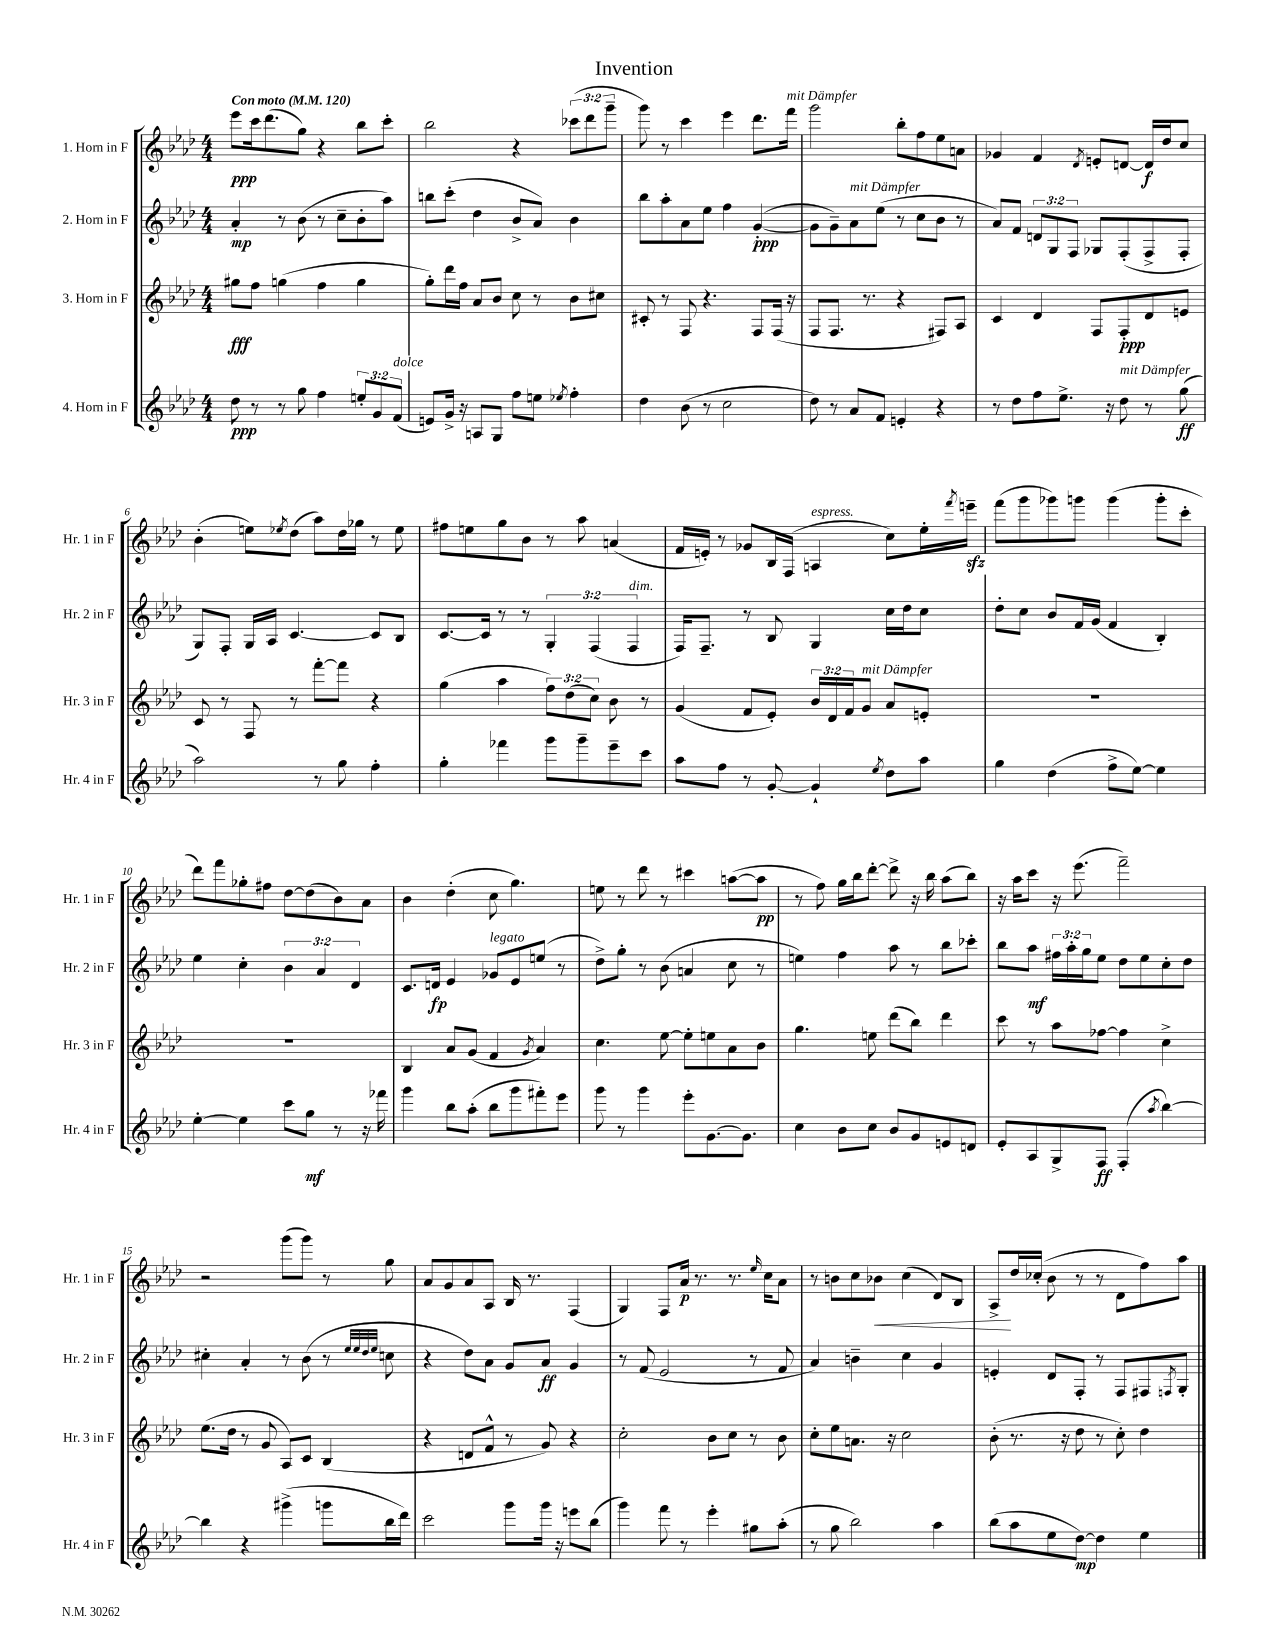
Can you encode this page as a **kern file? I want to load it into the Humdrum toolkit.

**kern	**kern	**kern	**kern
*staff4	*staff3	*staff2	*staff1
*clefG2	*clefG2	*clefG2	*clefG2
*k[b-e-a-d-]	*k[b-e-a-d-]	*k[b-e-a-d-]	*k[b-e-a-d-]
*M4/4	*M4/4	*M4/4	*M4/4
*MM120	*MM120	*MM120	*MM120
8dd-	8gg#	4a-'	8eee-
8r	8ff	.	16ccc
.	.	.	(8.ddd-
8r	(4gg	8r	.
8gg	.	(8b-	8gg)
4ff	4ff	8r	4r
.	.	8cc~	.
12ee'	4gg	8b-'	8bb-
12g	.	.	.
.	.	8aa-)	8ccc'
(12f	.	.	.
=	=	=	=
8e)	8gg')	8bb	2bb-
16g^	16ddd-	(8ccc'	.
16r	16ff	.	.
8A	8a-	4dd-	.
8G	8b-	.	.
8ff	8cc	8b-^	4r
8ee	8r	8a-)	.
8qee-	.	.	.
4ff'	8b-	4b-	(12ccc-
.	.	.	12ddd-
.	8cc#	.	.
.	.	.	12ggg~
=	=	=	=
4dd-	8c#'	8bb-	8ggg)
.	8r	8aa-'	8r
(8b-	8F	8a-	4ccc
8r	4.r	8ee-	.
2cc	.	4ff	4eee-
.	8F	([4g'	8.ddd-
.	(16F	.	.
.	16r	.	16fff
=	=	=	=
8dd-)	8F	8g]	2ggg
8r	8.F	8g~)	.
8a-	.	8a-	.
.	8.r	.	.
8f	.	(8ee-	.
4e'	4r	8r	8bb-'
.	.	8cc	8ff
4r	8F#)	8b-	8ee-
.	8A-	8r	8a
=	=	=	=
8r	4c	8a-)	4g-
8dd-	.	8f	.
8ff	4d-	12d	4f
.	.	12G	.
8.ee-^	.	.	.
.	.	12F	.
.	.	.	8qd-
.	8F	8G-	8e'
16r	.	.	.
8dd-	8F'	(8F'	[8d
8r	8d-	8F^	16d]
.	.	.	16dd-
(8gg	8e	8F'	8cc
=	=	=	=
2aa-)	8c	8G)	(4b-'
.	8r	8F'	.
.	8F	16G	8ee)
.	.	16A-	.
.	.	.	8qee-
.	8r	[4.c	(8dd-
8r	[8fff'	.	8aa-)
8gg	8fff]	.	16dd-
.	.	.	16gg-
4ff'	4r	8c]	8r
.	.	8B-	8ee-
=	=	=	=
4gg'	(4gg	[8.c	8ff#
.	.	.	8ee
.	.	16c]	.
4fff-	4aa-	8r	8gg
.	.	8r	8b-
8ggg	12ff)	6G'	8r
.	(12dd-	.	.
8ggg~	.	.	8aa-
.	12cc)	(6F	.
8eee-~	8b-	.	(4a
.	.	6F	.
8ccc	8r	.	.
=	=	=	=
8aa-	(4g	16F)	16f
.	.	8.F~	16e')
8ff	.	.	8r
8r	8f	8r	8g-
[8g'	8e-')	8B-	16B-
.	.	.	(16F
4g`]	24b-	4G	4A
.	24d-	.	.
.	24f	.	.
.	8g	.	.
8qee-	.	.	.
8dd-	8a-	16cc	8cc)
.	.	16dd-	.
8aa-	8e'	8cc	16ee-'
.	.	.	8qfff
.	.	.	16eee~
=	=	=	=
4gg	1r	8dd-'	(8fff
.	.	8cc	8ggg
(4dd-	.	8b-	8ggg-)
.	.	16f	8ggg
.	.	(16g	.
8ff^	.	4f	(4ggg
[8ee-)	.	.	.
4ee-]	.	4B-')	8ggg'
.	.	.	8ccc'
=	=	=	=
[4ee-'	1r	4ee-	8ddd-)
.	.	.	8fff
4ee-]	.	4cc'	8gg-'
.	.	.	8ff#
8ccc	.	6b-	[8dd-
8gg	.	.	(8dd-]
.	.	6a-	.
8r	.	.	8b-)
.	.	6d-	.
16r	.	.	8a-
16fff-	.	.	.
=	=	=	=
4ggg	4B-	8.c	4b-
.	.	16d	.
8bb-	8a-	4e-	(4dd-'
(8aa-'	(8g	.	.
8bb-	4f	8g-	8cc
8ggg	.	8e-	4.gg)
.	8qg	.	.
8fff#')	4a-)	(8ee	.
8eee-	.	8r	.
=	=	=	=
8ggg	4.cc	8dd-^)	8ee
8r	.	8gg'	8r
4ggg	.	8r	8ddd-
.	[8ee-	(8b-	8r
8eee-'	8ee-']	4a	4ccc#
[8.g	8ee	.	.
.	8a-	8cc	([8aa
8.g]	.	.	.
.	8b-	8r	8aa]
=	=	=	=
4cc	4.gg	4ee)	8r
.	.	.	8ff)
8b-	.	4ff	16gg
.	.	.	16bb-
8cc	8ee	.	[8ddd-'
8b-	(8ddd-	8aa-	8ddd-^]
8g	8bb-)	8r	16r
.	.	.	16bb-
8e	4ddd-	8bb-	(8aa-
8d	.	8ccc-'	8bb-)
=	=	=	=
8e-'	8ccc	8bb-	16r
.	.	.	16aa-
8A-	8r	8aa-	8ccc
8G^	8aa-	24ff#	16r
.	.	24aa-'	.
.	.	.	(8.eee-
.	.	24gg	.
8F	[8ff-	8ee-	.
(4F'	4ff-]	8dd-	2fff~)
.	.	8ee-	.
8qaa-	.	.	.
[4bb-)	4cc^	8cc'	.
.	.	8dd-	.
=	=	=	=
4bb-]	(8.ee-	4cc#'	2r
.	16dd-	.	.
4r	8r	4a-'	.
.	8g	.	.
(4ggg#^	8A-)	8r	(8ggg
.	8c	(8b-	8ggg)
8ggg	(4B-	8r	8r
.	.	32qqee-	.
.	.	32qqee-	.
.	.	32qqdd-	.
.	.	32qqee-	.
16bb-	.	8cc	8gg
16ddd-)	.	.	.
=	=	=	=
2ccc	4r	4r	8a-
.	.	.	8g
.	8d	8dd-)	8a-
.	8f^^	8a-	8A-
8ggg	8r	8g	16B-
.	.	.	8.r
16ggg	8g)	8a-	.
16r	.	.	.
8eee	4r	4g	(4F
(8bb-	.	.	.
=	=	=	=
4ggg)	2cc'	8r	4G)
.	.	(8f	.
8fff	.	2e-	8F
8r	.	.	16a-
.	.	.	8.r
4eee-'	8b-	.	.
.	8cc	.	8.r
8gg#	8r	8r	.
.	.	.	16qqee-
.	.	.	16cc
(8aa-'	8b-	8f	8a-
=	=	=	=
8r	8cc'	4a-)	8r
8gg	8ee-	.	8b
2bb-)	8.a	4b~	8cc
.	.	.	8b-
.	16r	.	.
.	2cc	4cc	(4cc
4aa-	.	4g	8d-)
.	.	.	8B-
=	=	=	=
(8bb-	(8b-'	4e'	8A-^
8aa-	8.r	.	16dd-
.	.	.	(16cc-'
8ee-	.	8d-	8b-
.	16r	.	.
[8dd-)	8dd-	8F'	8r
4dd-]	8r	8r	8r
.	8cc')	8F	8d-
4ee-	4dd-	8F#	8ff)
.	.	8qF	.
.	.	8G'	8aa-
==	==	==	==
*-	*-	*-	*-
